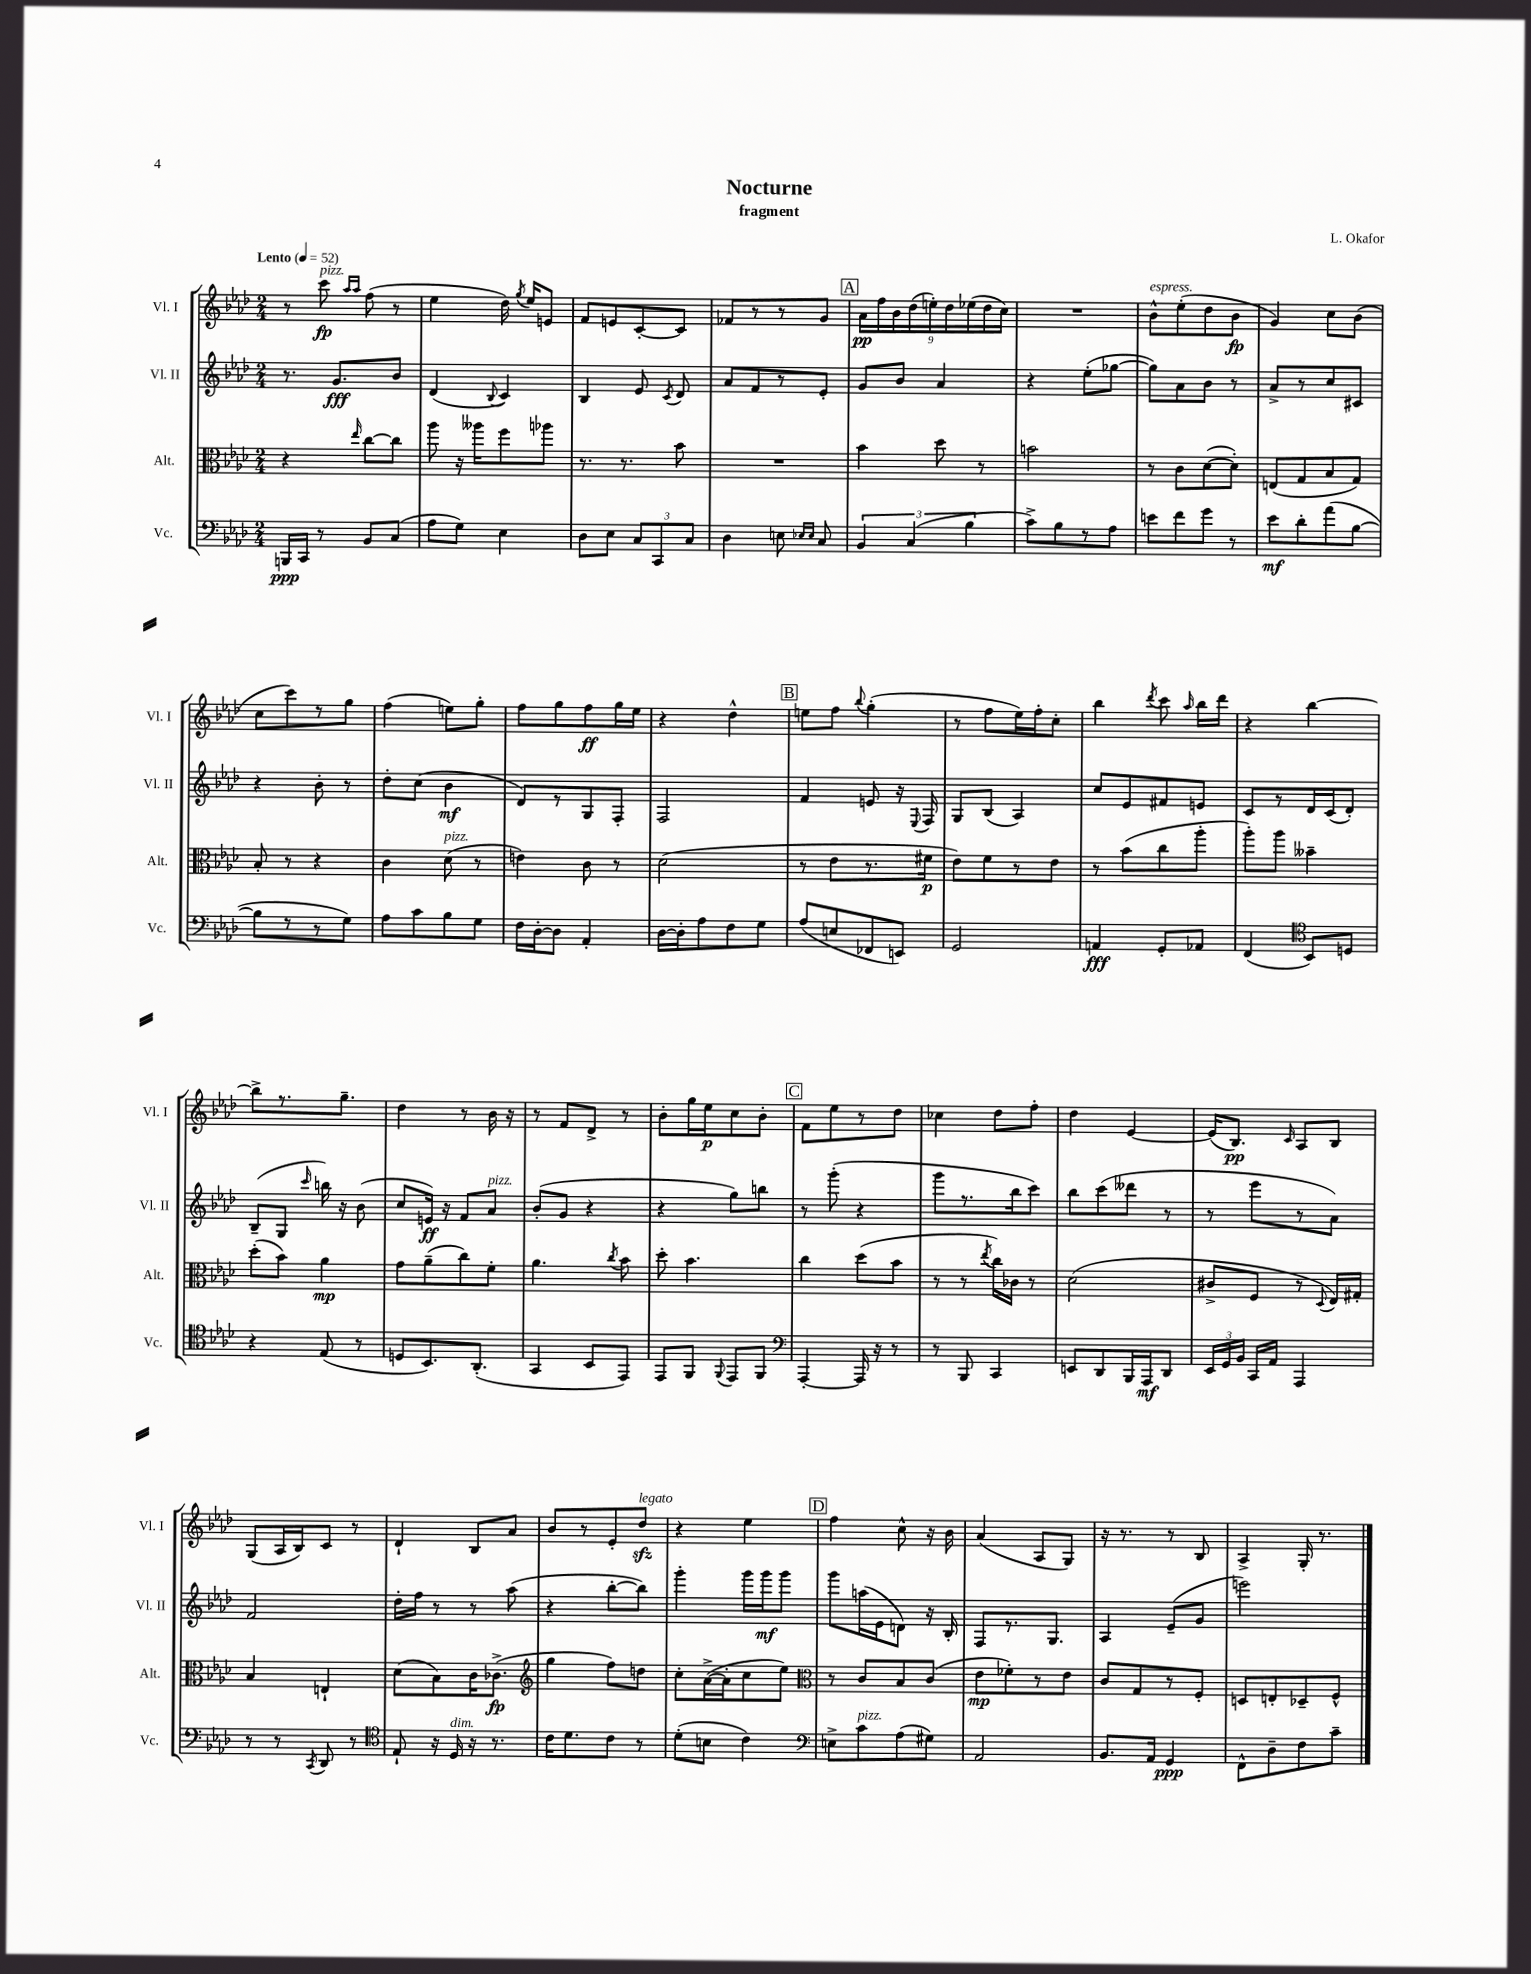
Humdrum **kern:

**kern	**kern	**kern	**kern
*staff4	*staff3	*staff2	*staff1
*clefF4	*clefC3	*clefG2	*clefG2
*k[b-e-a-d-]	*k[b-e-a-d-]	*k[b-e-a-d-]	*k[b-e-a-d-]
*M2/4	*M2/4	*M2/4	*M2/4
*MM52	*MM52	*MM52	*MM52
16BBB/LL	4r	8.r	8r
16CC/JJ	.	.	.
8r	.	.	8ccc\
.	.	8.g/L	.
.	.	.	16qqaa-/LL
.	16qqee-/	.	16qqaa-/JJ
8BB-/L	[8cc\L	.	(8ff\
(8C/J	8cc\]J	8b-/J	8r
=	=	=	=
8A-\L	8aa-\	(4d-/	4ee-\
8G\J)	16r	.	.
.	16aa--\LK	.	.
.	.	8qqB-/	.
4E-\	8ff\	4c/)	16dd-\)
.	.	.	8qgg/
.	.	.	16ee-/LK
.	8aa-\J	.	8e/J
=	=	=	=
8D-\L	8.r	4B-/	8f/L
8E-\J	.	.	8e/
.	8.r	.	.
12C/L	.	8e-/	[8c'/
12CC/	.	.	.
.	.	8qc/	.
.	8b-\	8d-/	8c/]J
12C/J	.	.	.
=	=	=	=
4D-\	2r	8a-/L	8f-/L
.	.	8f/	8r
8E\	.	8r	8r
16qqE-/LL	.	.	.
16qqE-/JJ	.	.	.
8C/	.	8e-'/J	8g/J
=	=	=	=
6BB-/	4b-\	8g/L	18a-\LL
.	.	.	18ff\
.	.	.	18b-\
.	.	8b-/J	.
(6C/	.	.	(18dd-\
.	.	.	18ee'\)
.	8dd-\	4a-/	.
.	.	.	18dd-\
6B-\	.	.	(18ee-\
.	8r	.	.
.	.	.	18dd-\
.	.	.	18cc\JJ)
=	=	=	=
8c^\L)	2b\	4r	2r
8B-\	.	.	.
8r	.	(8ee-'\L	.
8A-\J	.	[8gg-\J	.
=	=	=	=
8e\L	8r	8gg-\]L)	8b-^^\L
8f\	8c\L	8a-\	(8ee-'\
8g\J	([8d-\	8b-\J	8dd-\
8r	8d-'\]J)	8r	8b-\J
=	=	=	=
8e-\L	(8E/L	8a-^/L	4g/)
8d-'\	8G/	8r	.
(8a-\	8B-/	8cc/	8cc\L
[8B-\J	8G/J)	8c#/J	(8b-\J
=	=	=	=
8B-\]L	8B-'/	4r	8cc\L
8r	8r	.	8ccc\)
8r	4r	8b-'\	8r
8G\J)	.	8r	8gg\J
=	=	=	=
8A-\L	4c\	8dd-'\L	(4ff\
8c\	.	(8cc\J	.
8B-\	(8d-\	4b-\	8ee\L)
8G\J	8r	.	8gg'\J
=	=	=	=
16F\LL	4e\)	8d-/L)	8ff\L
[16D-'\J	.	.	.
8D-\]J	.	8r	8gg\
4AA-'/	8c\	8G/	8ff\
.	8r	8F'/J	16gg\L
.	.	.	16ee-\JJ
=	=	=	=
[16D-\LL	(2d-\	2F/	4r
16D-'\]J	.	.	.
8A-\	.	.	.
8F\	.	.	4dd-^^\
8G\J	.	.	.
=	=	=	=
(8A-/L	8r	4f/	8ee\L
8E/	8e-\L	.	8ff\J
.	.	.	8qqbb-/
8FF-/	8.r	8e/	(4gg'\
8EE/J)	.	16r	.
.	.	8qqE-/	.
.	16f#\Jk	16F/	.
=	=	=	=
2GG/	8e-\L)	8G/L	8r
.	8f\	(8B-/J	8ff\L
.	8r	4A-/)	16ee-\L)
.	.	.	16ff'\J
.	8e-\J	.	8cc'\J
=	=	=	=
4AA/	8r	8cc/L	4bb-\
.	(8b-\L	8e-/	.
.	.	.	8qddd-/
8GG'/L	8cc\	8f#/	8ccc\
.	.	.	16qqaa-/
8AA-/J	8aa-'\J	8e/J	16bb-\LL
.	.	.	16ddd-\JJ
=	=	=	=
(4FF/	8aa-'\L)	8c/L	4r
.	8aa-\J	8r	.
*clefC4	*	*	*
8BB-/L)	4b--~\	16d-/L	[4bb-\
.	.	(16c/J	.
8D/J	.	8d-'/J)	.
=	=	=	=
4r	(8dd-'\L	(8B-~/L	8bb-^\]L
.	8b-\J)	8G/J	8.r
.	.	16qqccc/	.
(8E-/	4a-\	16bb\)	.
.	.	16r	8.gg~\J
8r	.	(8b-\	.
=	=	=	=
8D/L	8g\L	8cc/L	4dd-\
8.BB-/)	(8a-~\	16e/Jk)	.
.	.	16r	.
.	8cc\)	8f/L	8r
(8.AA-'/J	.	.	.
.	8f'\J	8a-/J	16b-\
.	.	.	16r
=	=	=	=
4GG/	4.a-\	(8b-'/L	8r
.	.	8g/J	8f/L
8BB-/L	.	4r	8d-^/J
.	8qcc/	.	.
8EE-/J)	8b-\	.	8r
=	=	=	=
8EE-/L	8dd-'\	4r	8b-'\L
8FF/J	4.b-\	.	16gg\L
.	.	.	16ee-\J
8qqFF/	.	.	.
8EE-/L	.	8gg\L)	8cc\
8FF/J	.	8bb\J	8b-'\J
=	=	=	=
*clefF4	*	*	*
[4AAA-'/	4cc\	8r	8f\L
.	.	(8ggg'\	8ee-\
16AAA-/]	(8dd-\L	4r	8r
16r	.	.	.
8r	8b-\J	.	8dd-\J
=	=	=	=
8r	8r	8ggg\L	4cc-\
8BBB-/	8r	8.r	.
.	8qee-/	.	.
4CC/	16cc\LL)	.	8dd-\L
.	16c-\JJ	16bb-\k	.
.	8r	8ccc\J)	8ff'\J
=	=	=	=
8EE/L	(2d-\	8bb-\L	4dd-\
8DD-/	.	(8ccc\	.
16BBB-/L	.	8ddd--\J	[4e-/
16AAA-/J	.	.	.
8DD-/J	.	8r	.
=	=	=	=
24EE-/LL	8c#^/L	8r	(16e-/]LK
24GG/	.	.	.
.	.	.	8.B-/J)
24BB-/JJ	.	.	.
16CC/LL	8F/J	8eee-\L	.
16AA-/JJ	.	.	.
.	.	.	16qqc/
4AAA-/	8r	8r	8A-/L
.	8qqD-/	.	.
.	16E-/LL)	8a-\J)	8B-/J
.	16G#'/JJ	.	.
=	=	=	=
8r	4B-/	2f/	(8G/L
8r	.	.	16A-/L
.	.	.	16B-/J)
8qCC/	.	.	.
8DD-/	4E`/	.	8c/J
8r	.	.	8r
=	=	=	=
*clefC4	*	*	*
8E-`/	(8d-\L	16dd-'\LL	4d-`/
.	.	16ff\JJ	.
16r	8B-\)	8r	.
16D-/	.	.	.
16r	16c\K	8r	8B-/L
8.r	(8.c-^\J	.	.
.	.	(8aa-\	8a-/J
=	=	=	=
*	*clefG2	*	*
16c\LK	4gg\	4r	8b-/L
8.d-\	.	.	.
.	.	.	8r
8c\J	8ff\L)	[8bb-'\L	8e-'/
8r	8dd\J	8bb-\]J)	8dd-/J
=	=	=	=
(8d-'\L	8cc'\L	4ggg'\	4r
8B\J	([16a-^\L	.	.
.	16a-'\]J	.	.
4c\)	8cc\	16ggg\LL	4ee-\
.	.	16ggg\J	.
.	8ee-\J)	8ggg\J	.
=	=	=	=
*clefF4	*clefC3	*	*
8E^\L	8r	8ggg\L	4ff\
8c\	8c/L	(16aa\L	.
.	.	16e-\J	.
(8A-\	8B-/	8d\J)	8cc^^\
8G#\J)	(8c/J	16r	16r
.	.	16B-'/	16b-\
=	=	=	=
2AA-/	8e-\L	8F/L	(4a-/
.	8f-'\)	8.r	.
.	8r	.	8A-/L
.	.	8.G/J	.
.	8e-\J	.	8G/J)
=	=	=	=
8.BB-/L	8c/L	4A-/	16r
.	.	.	8.r
.	8G/	.	.
16AA-/Jk	.	.	.
4GG/	8r	(8e-~/L	8r
.	8F'/J	8g/J	8B-/
=	=	=	=
8FF^^\L	8D/L	2eee\)	4A-^/
8D-~\	8E'/	.	.
8F\	8D-~/	.	16G'/
.	.	.	8.r
8c~\J	8F^^/J	.	.
==	==	==	==
*-	*-	*-	*-
